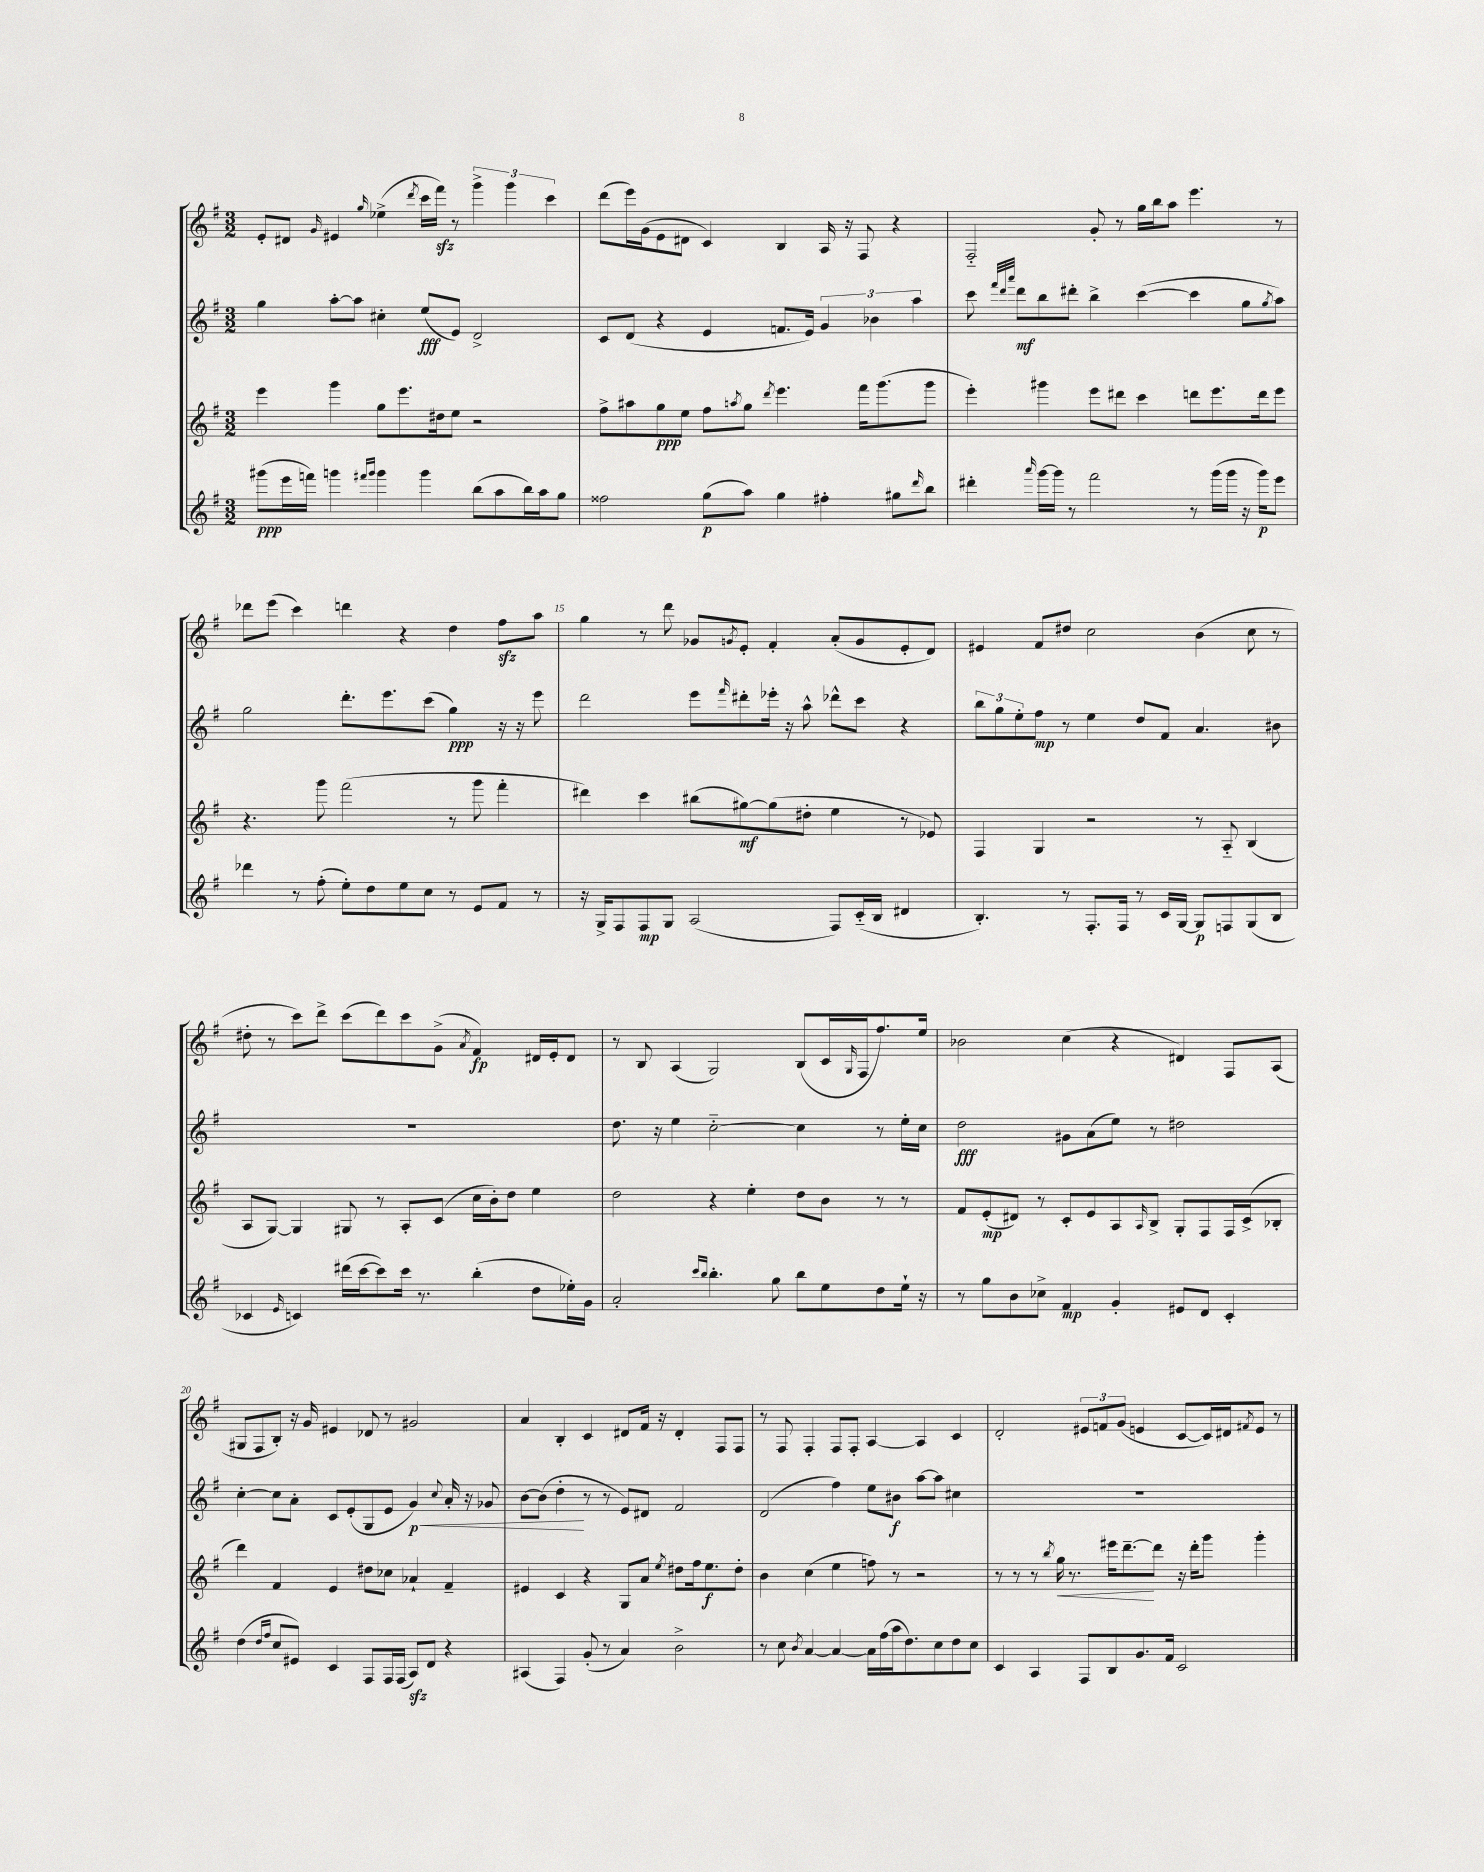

**kern	**dynam	**kern	**dynam	**kern	**dynam	**kern	**dynam
*part4	*part4	*part3	*part3	*part2	*part2	*part1	*part1
*staff4	*staff4	*staff3	*staff3	*staff2	*staff2	*staff1	*staff1
*clefG2	*	*clefG2	*	*clefG2	*	*clefG2	*
*k[f#]	*	*k[f#]	*	*k[f#]	*	*k[f#]	*
*M3/2	*	*M3/2	*	*M3/2	*	*M3/2	*
=11	=11	=11	=11	=11	=11	=11	=11
(8ggg#X\L	ppp	4eee\	.	4gg\	.	8e'/L	.
16eee\L	.	.	.	.	.	8d#X/J	.
16fffn\JJ)	.	.	.	.	.	.	.
.	.	.	.	.	.	16qqg/	.
4gggn\	.	4ggg\	.	[8aa'\L	.	4e#X/	.
.	.	.	.	8aa\J]	.	.	.
16qqfff#X/LL	.	.	.	.	.	.	.
16qqggg/JJ	.	.	.	.	.	16qqgg/	.
4ggg\	.	8gg\L	.	4cc#X'\	.	(4ee-X^\	.
.	.	8.eee\	.	.	.	.	.
.	.	.	.	.	.	8qddd/	.
4ggg\	.	.	.	(8ee/L	fff	16ccc\LL	.
.	.	16dd#X\k	.	.	.	16fff#zz\JJ)	.
.	.	8ee\J	.	8e/J)	.	8r	.
(8bb\L	.	2r	.	2d^/	.	6ggg^\	.
8aa\	.	.	.	.	.	.	.
.	.	.	.	.	.	6ggg\	.
16bb\L)	.	.	.	.	.	.	.
16aa\J	.	.	.	.	.	.	.
.	.	.	.	.	.	6ccc\	.
8gg\J	.	.	.	.	.	.	.
=12	=12	=12	=12	=12	=12	=12	=12
2ff##X\	.	8ff#^\L	.	8c/L	.	(8ddd\L	.
.	.	8aa#X\	.	(8d/J	.	16eee\L)	.
.	.	.	.	.	.	(16g\J	.
.	.	8gg\	ppp	4r	.	8e\	.
.	.	8ee\J	.	.	.	8d#X\J	.
(8gg\L	p	8ff#\L	.	4e/	.	4c/)	.
.	.	8qaan/	.	.	.	.	.
8aa\J)	.	8gg\J	.	.	.	.	.
.	.	8qddd/	.	.	.	.	.
4gg\	.	4.eee\	.	8.fn/L	.	4B/	.
.	.	.	.	16e/Jk)	.	.	.
4ff#X'\	.	.	.	6g/	.	16A/	.
.	.	.	.	.	.	16r	.
.	.	16fff#\KL	.	.	.	8F#/	.
.	.	.	.	6b-X\	.	.	.
.	.	(8.ggg\	.	.	.	.	.
8gg#X\L	.	.	.	.	.	4r	.
.	.	.	.	6aa\	.	.	.
16qqddd/	.	.	.	.	.	.	.
8bb\J	.	8ggg\J	.	.	.	.	.
=13	=13	=13	=13	=13	=13	=13	=13
4ddd#X'\	.	4eee'\)	.	8ccc\	.	2F#/	.
.	.	.	.	32qqfff#/LLL	.	.	.
.	.	.	.	32qqddd/	.	.	.
.	.	.	.	32qqaaa/JJJ	.	.	.
.	.	.	.	8ddd\L	mf	.	.
16qqaaa/	.	.	.	.	.	.	.
[16ggg\LL	.	4ggg#X\	.	8bb\	.	.	.
16ggg\JJ]	.	.	.	.	.	.	.
8r	.	.	.	8ddd#X'\J	.	.	.
2fff#\	.	8eee\L	.	4bb^\	.	8g'/	.
.	.	8ddd#X\J	.	.	.	8r	.
.	.	4ccc\	.	([4ccc\	.	16gg\LL	.
.	.	.	.	.	.	16bb\J	.
.	.	.	.	.	.	8aa\J	.
8r	.	8dddn\L	.	4ccc\]	.	4.eee\	.
(16ggg\LL	.	8.eee\	.	.	.	.	.
16ggg\JJ	.	.	.	.	.	.	.
16r	.	.	.	8gg\L	.	.	.
16ggg\KL)	p	16ddd\k	.	.	.	.	.
.	.	.	.	8qgg/	.	.	.
8eee\J	.	8eee\J	.	8aa\J)	.	8r	.
!!LO:LB:g=z
=14	=14	=14	=14	=14	=14	=14	=14
4ddd-X\	.	4.r	.	2gg\	.	8ddd-X\L	.
.	.	.	.	.	.	(8eee\J	.
8r	.	.	.	.	.	4ccc\)	.
(8ff#'\	.	8ggg\	.	.	.	.	.
8ee'\L)	.	(2fff#\	.	8.ddd'\L	.	4dddn\	.
8dd\	.	.	.	.	.	.	.
.	.	.	.	8.eee\	.	.	.
8ee\	.	.	.	.	.	4r	.
8cc\J	.	.	.	(8ccc\J	.	.	.
8r	.	8r	.	4gg\)	ppp	4dd\	.
8e/L	.	8ggg\	.	.	.	.	.
8f#/J	.	4fff#'\	.	16r	.	8ff#zz\L	.
.	.	.	.	16r	.	.	.
8r	.	.	.	8eee\	.	8aa\J	.
=15	=15	=15	=15	=15	=15	=15	=15
16r	.	4ddd#X\)	.	2ddd\	.	4gg\	.
16G^/KL	.	.	.	.	.	.	.
8F#/	.	.	.	.	.	.	.
8F#/	mp	4ccc\	.	.	.	8r	.
8G/J	.	.	.	.	.	8ddd\	.
(2A/	.	(8bb#X\L	.	8eee\L	.	8g-X/L	.
.	.	.	.	16qqfff#/	.	8qgn/	.
.	.	[8gg#X\)	mf	8ddd#X'\	.	8e'/J	.
.	.	(8gg#\]	.	16eee-X'\Jk	.	4f#'/	.
.	.	.	.	16r	.	.	.
.	.	8dd#X'\J	.	8aa^^\	.	.	.
8F#/L)	.	4ee\	.	8ddd-X^^\L	.	(8a'/L	.
(16c/L	.	.	.	8ccc\J	.	8g/	.
16B/JJ	.	.	.	.	.	.	.
4d#X/	.	8r	.	4r	.	8e'/	.
.	.	8e-X/)	.	.	.	8d/J)	.
=16	=16	=16	=16	=16	=16	=16	=16
4.B'/)	.	4F#/	.	12bb\L	.	4e#X/	.
.	.	.	.	12gg\	.	.	.
.	.	.	.	12ee'\	.	.	.
.	.	4G/	.	8ff#\J	mp	8f#/L	.
8r	.	.	.	8r	.	8dd#X/J	.
8.F#'/L	.	2r	.	4ee\	.	2cc\	.
16F#/Jk	.	.	.	.	.	.	.
8r	.	.	.	8dd/L	.	.	.
16c/LL	.	.	.	8f#/J	.	.	.
[16G/JJ	.	.	.	.	.	.	.
8G/L]	p	8r	.	4.a/	.	(4b\	.
8Fn/	.	8A/	.	.	.	.	.
(8G/	.	(4B/	.	.	.	8cc\	.
8B/J	.	.	.	8b#X\	.	8r	.
!!LO:LB:g=z
=17	=17	=17	=17	=17	=17	=17	=17
4c-X/	.	8A/L	.	1.r	.	8dd#X'\	.
.	.	[8G/J)	.	.	.	8r	.
16qqe/	.	.	.	.	.	.	.
4cn/)	.	4G/]	.	.	.	8ccc\L)	.
.	.	.	.	.	.	8ddd^\J	.
(16ddd#X\LL	.	8G#X/	.	.	.	(8ccc\L	.
[16ccc\J	.	.	.	.	.	.	.
8ccc\])	.	8r	.	.	.	8ddd\)	.
16ccc\Jk	.	8A'/L	.	.	.	8ccc\	.
8.r	.	.	.	.	.	.	.
.	.	(8c/J	.	.	.	(8g^\J	.
.	.	.	.	.	.	8qa/	.
(4bb'\	.	16cc\LL	.	.	.	4f#/)	fp
.	.	16b'\J)	.	.	.	.	.
.	.	8dd\J	.	.	.	.	.
8dd\L	.	4ee\	.	.	.	16d#X/LL	.
.	.	.	.	.	.	16e'/J	.
16ee-X'\L)	.	.	.	.	.	8d#/J	.
16g\JJ	.	.	.	.	.	.	.
=18	=18	=18	=18	=18	=18	=18	=18
2a'/	.	2dd\	.	8.dd\	.	8r	.
.	.	.	.	.	.	8B/	.
.	.	.	.	16r	.	.	.
.	.	.	.	4ee\	.	(4A/	.
16qqccc/LL	.	.	.	.	.	.	.
16qqbb/JJ	.	.	.	.	.	.	.
4.bb'\	.	4r	.	[2cc\	.	2G/)	.
.	.	4ee'\	.	.	.	.	.
8gg\	.	.	.	.	.	.	.
8bb\L	.	8dd\L	.	4cc\]	.	(8B/L	.
8ee\	.	8b\J	.	.	.	16c/L	.
.	.	.	.	.	.	16qqG/	.
.	.	.	.	.	.	16F#/J	.
8dd\	.	8r	.	8r	.	8.ff#/)	.
16ee`\Jk	.	8r	.	16ee'\LL	.	.	.
16r	.	.	.	16cc\JJ	.	16ee/Jk	.
=19	=19	=19	=19	=19	=19	=19	=19
8r	.	8f#/L	.	2dd\	fff	2b-X\	.
8gg\L	.	(8e'/	mp	.	.	.	.
8b\	.	8d#X/J)	.	.	.	.	.
8cc-X^\J	.	8r	.	.	.	.	.
4f#/	mp	8c'/L	.	8g#X\L	.	(4cc\	.
.	.	8e/	.	(8a\	.	.	.
4g'/	.	8A/	.	8ee\J)	.	4r	.
.	.	16qqA/	.	.	.	.	.
.	.	8B^/J	.	8r	.	.	.
8e#X/L	.	8G'/L	.	2dd#X\	.	4d#X/)	.
8d/J	.	8F#/	.	.	.	.	.
4c'/	.	16F#/L	.	.	.	8F#/L	.
.	.	(16c^/J	.	.	.	.	.
.	.	8B-X'/J	.	.	.	(8A/J	.
!!LO:LB:g=z
=20	=20	=20	=20	=20	=20	=20	=20
(4dd\	.	4ddd\)	.	[4cc'\	.	8G#X/L	.
.	.	.	.	.	.	8F#/	.
16qqdd/LL	.	.	.	.	.	.	.
16qqff#/JJ	.	.	.	.	.	.	.
8cc/L	.	4f#/	.	8cc\L]	.	8B'/J)	.
8e#X/J)	.	.	.	8a'\J	.	16r	.
.	.	.	.	.	.	16g/	.
4c/	.	4e/	.	8c/L	.	4e#X/	.
.	.	.	.	(8e'/	.	.	.
8F#/L	.	8dd#X\L	.	8G/	.	8d-X/	.
16F#/L	.	8cc-X\J	.	8e/J	.	8r	.
(16F#/JJ	.	.	.	.	.	.	.
!	!	!	!	!	!LO:HP:b	!	!
8Azz/L)	.	4a-X`/	.	4g/)	< p	2g#X/	.
8d/J	.	.	.	.	.	.	.
.	.	.	.	8qqcc/	.	.	.
4r	.	4f#~/	.	16a'/	.	.	.
.	.	.	.	16r	.	.	.
.	.	.	.	8g-X/	.	.	.
=21	=21	=21	=21	=21	=21	=21	=21
(4A#X/	.	4e#X/	.	[8b\L	.	4a/	.
.	.	.	.	(8b\J]	.	.	.
4F#/)	.	4c/	.	4dd'\	.	4B'/	.
(8g'/	.	4r	.	8r	[	4c/	.
8r	.	.	.	8r	.	.	.
4a/)	.	8G/L	.	8e/L)	.	8d#X/L	.
.	.	8a/J	.	8d#X/J	.	16f#/Jk	.
.	.	.	.	.	.	16r	.
.	.	8qee/	.	.	.	.	.
2b^\	.	8dd#X\L	.	2f#/	.	4d#'/	.
.	.	16ff#\k	.	.	.	.	.
.	.	8.ee\	f	.	.	.	.
.	.	.	.	.	.	8F#/L	.
.	.	8dd#'\J	.	.	.	8F#/J	.
=22	=22	=22	=22	=22	=22	=22	=22
8r	.	4b\	.	(2d/	.	8r	.
8cc\	.	.	.	.	.	8F#/	.
8qb/	.	.	.	.	.	.	.
[4a/	.	(4cc\	.	.	.	4F#'/	.
4a/_	.	4ee\	.	4ff#\)	.	8F#/L	.
.	.	.	.	.	.	8F#'/J	.
16a\LL]	.	8ffn\)	.	8ee\L	.	[4A/	.
(16ff#\	.	.	.	.	.	.	.
16aa\J	.	8r	.	8b#X\J	f	.	.
8.dd\)	.	.	.	.	.	.	.
.	.	2r	.	[8aa\L	.	4A/]	.
8cc\	.	.	.	8aa\J]	.	.	.
8dd\	.	.	.	4cc#X\	.	4c/	.
8cc\J	.	.	.	.	.	.	.
=23	=23	=23	=23	=23	=23	=23	=23
4c/	.	8r	.	1.r	.	2d'/	.
.	.	8r	.	.	.	.	.
4A/	.	8r	.	.	.	.	.
.	.	8qbb/	.	.	.	.	.
!	!	!	!LO:HP:b	!	!	!	!
.	.	16gg\	<	.	.	.	.
.	.	8.r	.	.	.	.	.
8F#/L	.	.	.	.	.	12e#X/L	.
.	.	.	.	.	.	12fn/	.
8B/	.	16eee#X\KL	.	.	.	.	.
.	.	.	.	.	.	(12g/J	.
.	.	[8.ddd~\	.	.	.	.	.
8.g/	.	.	.	.	.	4en/	.
.	.	8ddd\J]	[	.	.	.	.
16f#/Jk	.	.	.	.	.	.	.
2c/	.	16r	.	.	.	[8c/L	.
.	.	16ddd'\KL	.	.	.	.	.
.	.	8ggg\J	.	.	.	16c/L])	.
.	.	.	.	.	.	16d#X/J	.
.	.	.	.	.	.	8qf#X/	.
.	.	4ggg'\	.	.	.	8e/J	.
.	.	.	.	.	.	8r	.
==	==	==	==	==	==	==	==
*-	*-	*-	*-	*-	*-	*-	*-
